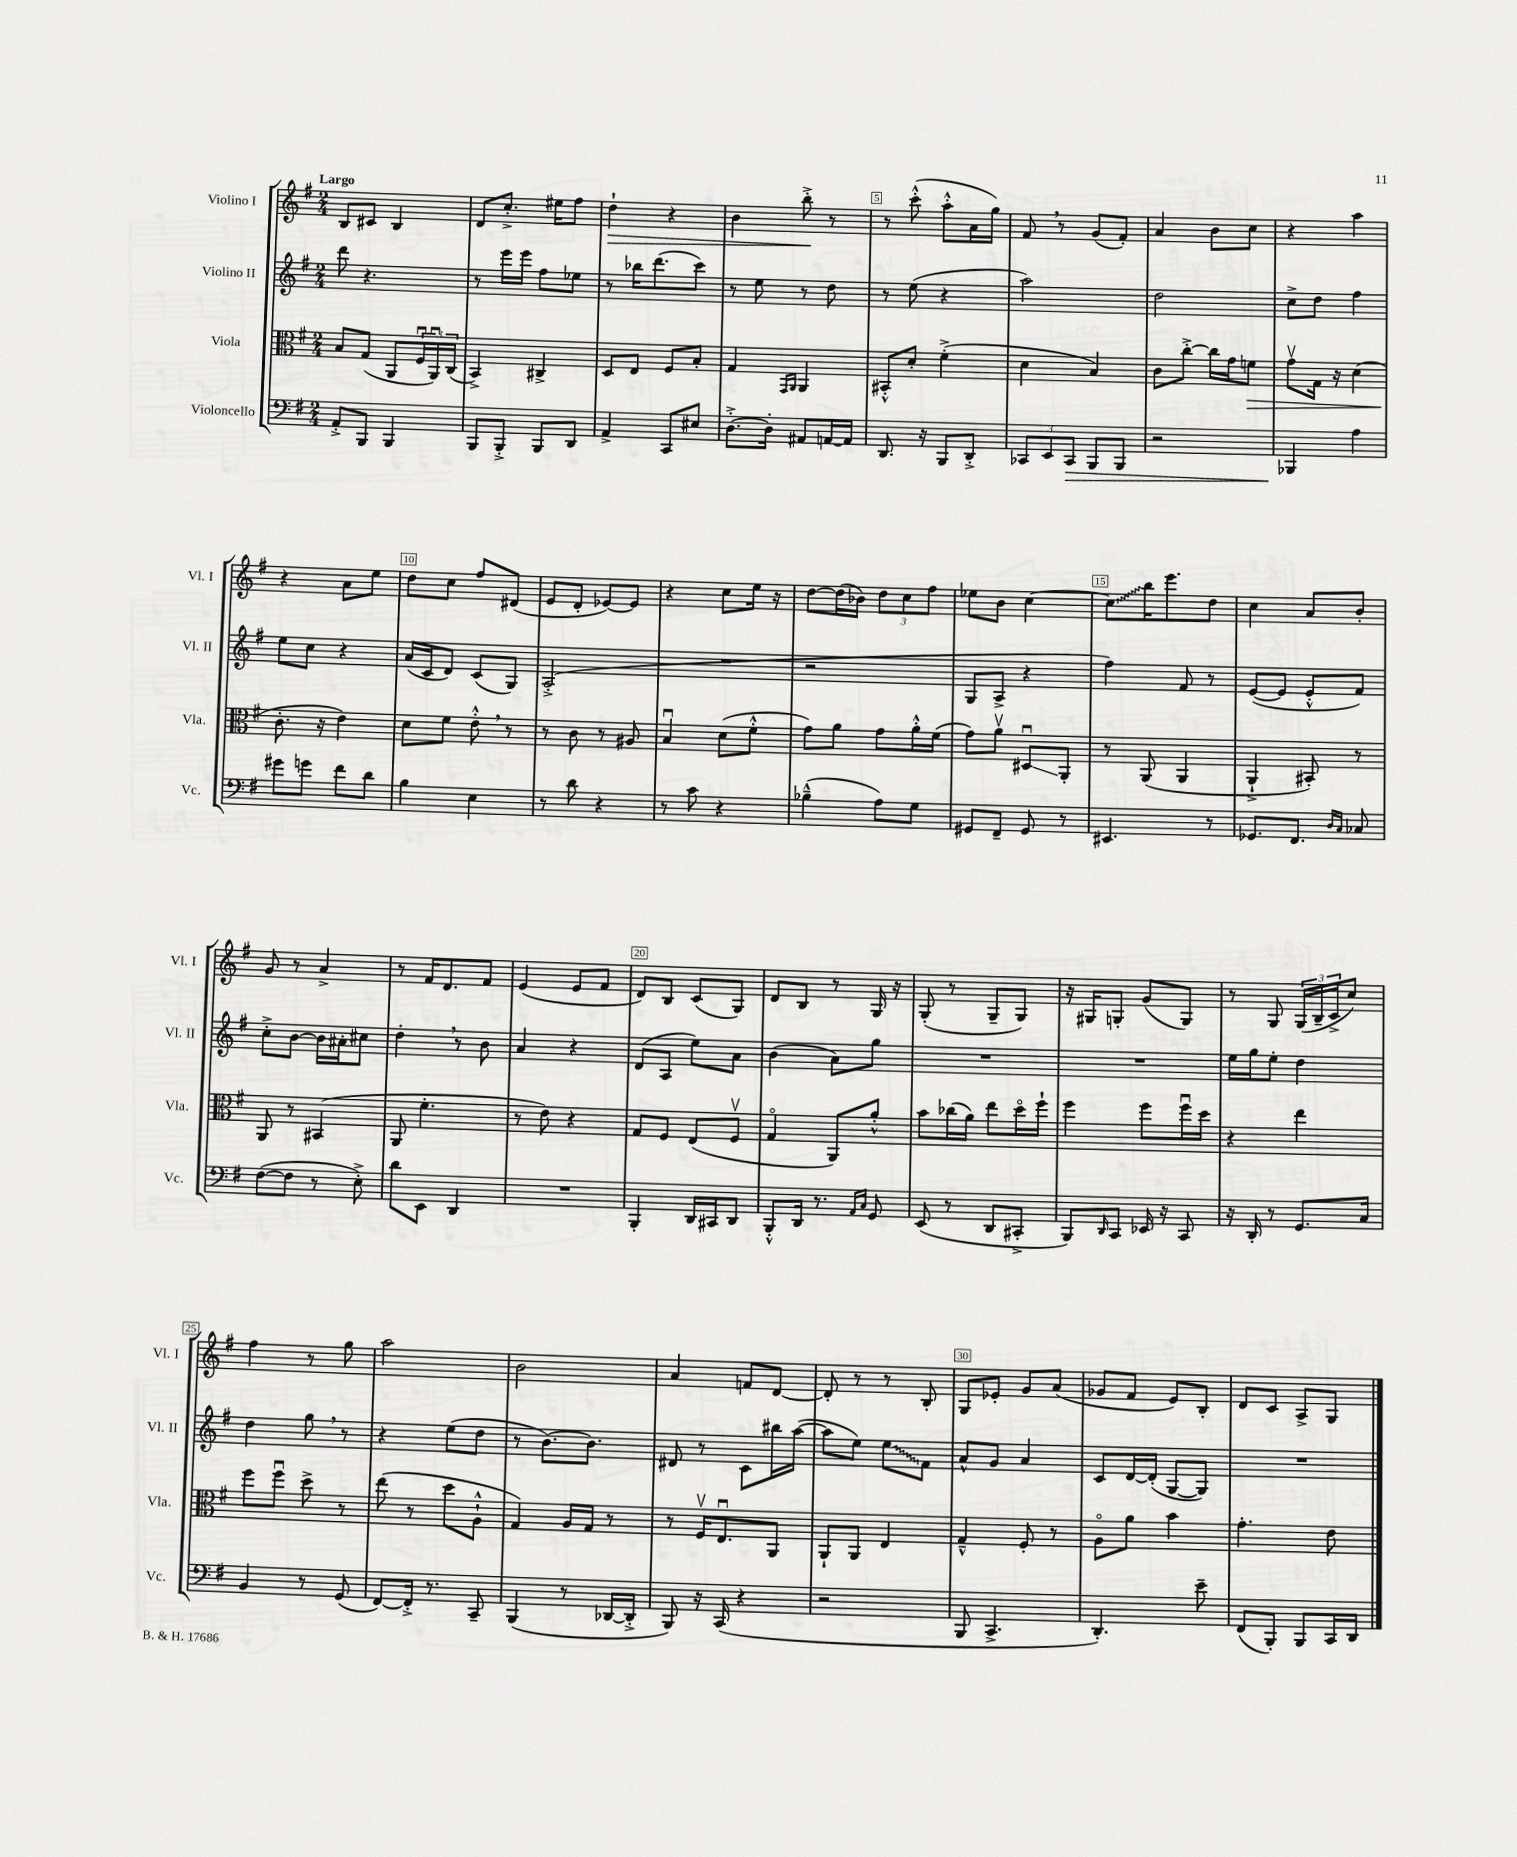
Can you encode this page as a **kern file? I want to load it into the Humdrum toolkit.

**kern	**kern	**kern	**kern
*staff4	*staff3	*staff2	*staff1
*clefF4	*clefC3	*clefG2	*clefG2
*k[f#]	*k[f#]	*k[f#]	*k[f#]
*M2/4	*M2/4	*M2/4	*M2/4
8AA'^	8B	8ddd	8B
8BBB	(8G	4.r	8c#
4BBB	8AA	.	4B
.	24F#u	.	.
.	24AAu)	.	.
.	(24C	.	.
=	=	=	=
8BBB	4BB^)	8r	8d
8BBB'^	.	16eee	8.cc'^
.	.	16eee	.
8BBB	4C#^	8ff#	.
.	.	.	16ee#
8DD	.	8ee-	8ff#
=	=	=	=
4AA^	8D	8r	4dd`
.	8E	16bb-	.
.	.	(8.ddd	.
8CC	8F#	.	4r
8E#	8B'	8ccc)	.
=	=	=	=
[8.D'^	4G	8r	4b
.	.	8ee	.
16D']	.	.	.
.	16qqGG	.	.
.	16qqAA	.	.
8AA#	4AA	8r	8bb'^
[16AA	.	8dd	8r
16AA]	.	.	.
=	=	=	=
8.DD	8BB#'^^	8r	8r
.	8d'	(8ee	(8ccc'^^
16r	.	.	.
8BBB	(4f#'^	4r	8aa'^^
8DD'^	.	.	16a
.	.	.	16gg)
=	=	=	=
12CC-	4d	2aa)	8f#
12EE	.	.	.
.	.	.	8r
12CC-	.	.	.
8BBB	4B)	.	(8g
8BBB	.	.	8f#')
=	=	=	=
2r	8c	2dd	4a
.	[8cc'^	.	.
.	16cc]	.	8b
.	16g	.	.
.	8f	.	8cc
=	=	=	=
4BBB-	8gv	8cc^	4r
.	16G	8dd	.
.	16r	.	.
4A	(4d	4ff#	4aa
=	=	=	=
8g#	8.c'	8ee	4r
8g	.	8cc	.
.	16r	.	.
8f#	4e)	4r	8a
8d	.	.	8ee
=	=	=	=
4B	8d	(16a	8dd
.	.	16c	.
.	8f#	8d)	8cc
4E	8e'^^	(8c	8ff#
.	8r	8G)	(8d#
=	=	=	=
8r	8r	(2A'^	8e
8d	8c	.	8d'
4r	8r	.	[8e-)
.	8A#	.	8e-]
=	=	=	=
8r	4Bu	2r	4r
8c	.	.	.
4r	(8d	.	8cc
.	8f#'^^	.	16ee
.	.	.	16r
=	=	=	=
(4B-~^^	8g)	2r	[8dd
.	8a	.	(16dd]
.	.	.	16b-)
8A)	8g	.	12dd
.	.	.	12cc
8G	16a'^^	.	.
.	.	.	12ff#
.	(16f#	.	.
=	=	=	=
8GG#	8g)	8G	8ee-
8FF#~	8av	8A^	8b
8GG#	8D#u	4r	[4cc
8r	8AA'	.	.
=	=	=	=
4.EE#	8r	4ff#)	8cc]
.	(8AA	.	16bb
.	.	.	8.eee
.	4AA	8f#	.
8r	.	8r	8dd
=	=	=	=
8.GG-	4AA`^	([8e	4cc
.	.	8e]	.
8.FF#	.	.	.
.	8BB#')	8e'^^	8a
16qqD	.	.	.
16qqC	.	.	.
8C-	8r	8f#)	8b'
=	=	=	=
([8F#	8AA	8cc'^	8g
8F#]	8r	[8b	8r
8r	(4BB#	16b]	4a^
.	.	16a#'	.
8E'^)	.	8cc#	.
=	=	=	=
8d	8AA	4dd'	8r
8EE	4.f#'	.	16f#
.	.	.	8.d
4DD	.	8r	.
.	.	8b	8f#
=	=	=	=
2r	8r	4a	(4e
.	8e)	.	.
.	4r	4r	8e
.	.	.	8f#
=	=	=	=
4BBB'	8G	(8d	8d)
.	8F#	8A	8B
16DD	(8E	8ee)	(8c
16CC#	.	.	.
8DD	8F#v	8a	8G)
=	=	=	=
8BBB'^^	4Go	(4b	8d
16DD	.	.	8B
8.r	.	.	.
.	8AA)	8a)	8r
16qqAA	.	.	.
16qqC	.	.	.
8GG	8a'^^	8gg	16G
.	.	.	16r
=	=	=	=
(8EE	8b	2r	(8G'
8r	(16cc-	.	8r
.	16a)	.	.
8DD	8ee	.	8G~
8CC#'^	16ddo	.	8G)
.	16ff#`	.	.
=	=	=	=
8BBB)	4ff#	2r	16r
.	.	.	16G#
16qqDD	.	.	.
8CC	.	.	8G'
16EE-	8ff#	.	(8g
16r	.	.	.
8CC	16ff#u	.	8G)
.	16dd	.	.
=	=	=	=
16r	4r	16ee	8r
16DD'	.	16gg	.
8r	.	8ee'	8G
8.GG	4ee	4dd	(24G
.	.	.	24B~
.	.	.	24c^
.	.	.	8cc)
16C	.	.	.
=	=	=	=
4BB	8ff#	4dd	4ff#
.	8ff#u	.	.
8r	8dd^	8gg	8r
(8GG	8r	8r	8gg
=	=	=	=
[8FF#)	(8ee	4r	2aa
16FF#'^]	8r	.	.
8.r	.	.	.
.	8dd	(8ee	.
8CC~	8A`^^	8dd	.
=	=	=	=
(4BBB	4G)	8r	2b
.	.	[8.b)	.
8r	16A	.	.
.	16G	8.b]	.
[16DD-	8r	.	.
16DD-'^]	.	.	.
=	=	=	=
8BBB)	8r	8d#	4a
16r	16F#v	8r	.
(16CC	8.Eu	.	.
4r	.	8c	8f
.	8AA	16bb#	[8d
.	.	([16aa	.
=	=	=	=
2r	8AA`	8aa]	8d']
.	8AA	8ee)	8r
.	4E	8ee	8r
.	.	8f#	8B'
=	=	=	=
8BBB	4G~^^	8a^^	8G
4.CC^	.	8g	8e-'
.	8F#'	4a	8g
.	8r	.	(8a
=	=	=	=
4.DD')	8Ao	8c	8g-
.	8a	[16d	8f#
.	.	(16d']	.
.	4b	[8G	8e)
8e~	.	8G])	8B'
=	=	=	=
(8FF#	4.g'	2r	8d
8BBB')	.	.	8c
8BBB	.	.	8A^
16CC	8e	.	8G
16DD	.	.	.
==	==	==	==
*-	*-	*-	*-
